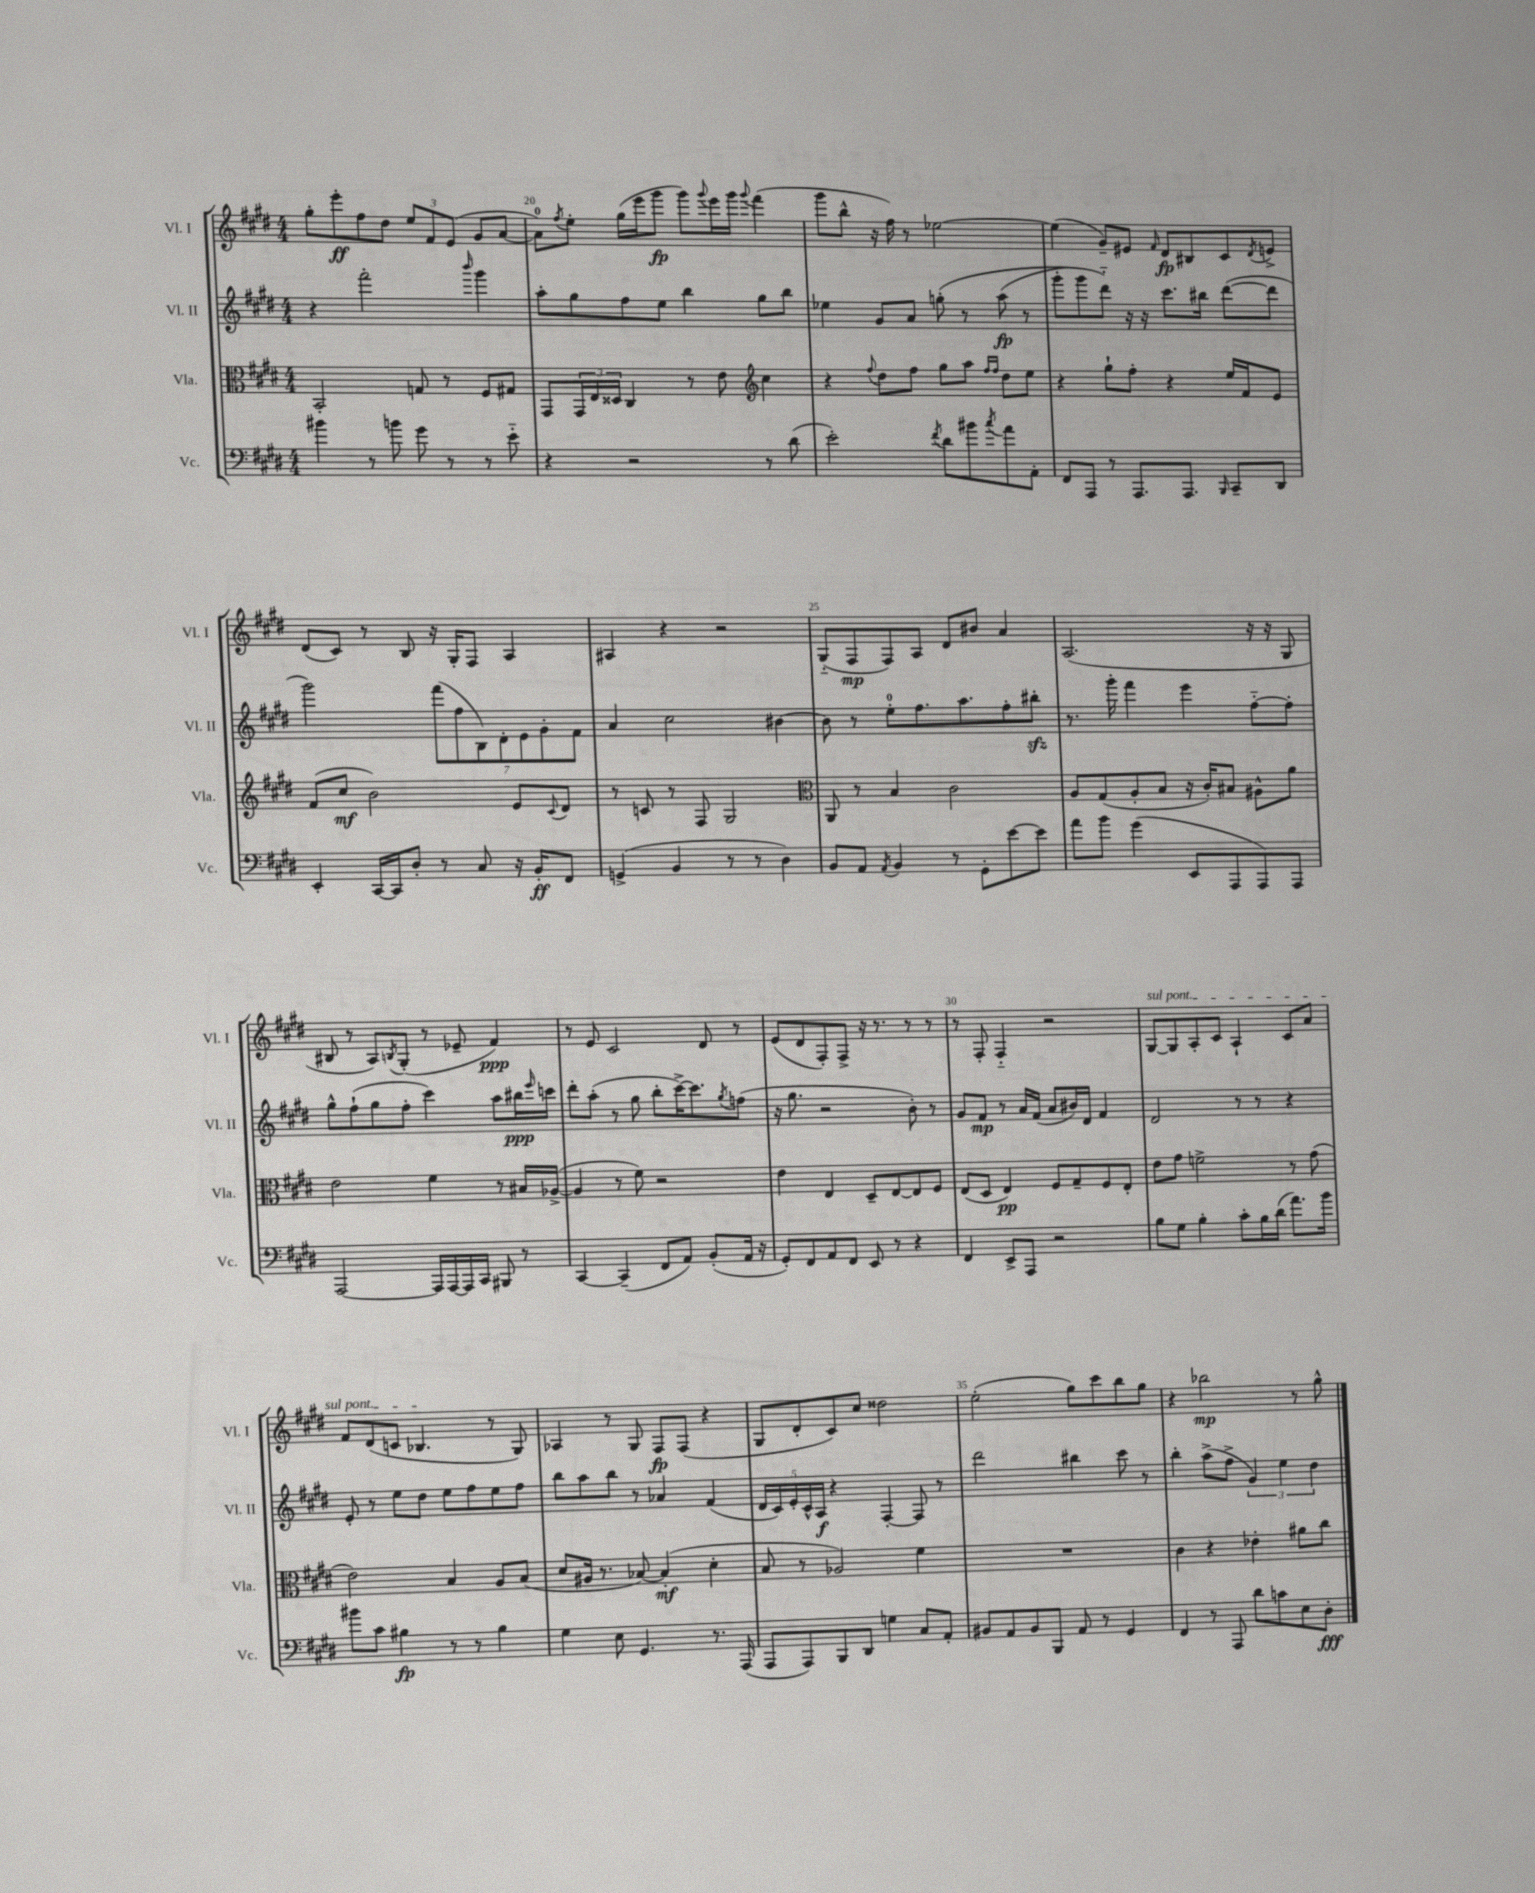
<<
\new StaffGroup <<
\new Staff = "s0" \with { instrumentName = "Vl. I" shortInstrumentName = "Vl. I" } {
    \clef treble \key e \major \numericTimeSignature \time 4/4
    gis''8-. e'''8-.\ff fis''8 dis''8 \tuplet 3/2 { e''8 fis'8 e'8( } gis'8 a'8~ |
    a'8-0) \acciaccatura { fis''8 } e''8-. gis''16( e'''16 gis'''8\fp gis'''8) \appoggiatura { gis'''8 } e'''16 gis'''16 \appoggiatura { gis'''8 } fis'''4( |
    gis'''8 b''8-^ r16 fis''16) r8 ees''2~ |
    ees''4( gis'8--) eis'8 \grace { fis'16 } dis'8\fp bis8 cis'8 \acciaccatura { dis'8 } e'8-> |
    dis'8( cis'8) r8 b8 r16 gis16-. fis8 a4 |
    ais4 r4 r2 |
    gis8-_( fis8\mp fis8) a8 dis'8 bis'8 a'4 |
    a2.( r16 r16 gis8 |
    bis8 r8 a8) \acciaccatura { b8 } gis8-.( r8 ees'8-- fis'4\ppp) |
    r8 e'8 cis'2 dis'8 r8 |
    e'8( dis'8 fis8-.) fis8-> r16 r8. r8 r8 |
    r8 fis8-. fis4-_ r2 |
    \once \override TextSpanner.bound-details.left.text = \markup { \italic "sul pont." } gis8~\startTextSpan gis8 a8-. cis'8 a4-! cis'8 a'8 |
    fis'8 dis'8( c'8 bes4.\stopTextSpan r8 gis8) |
    aes4 r8 gis8 fis8\fp fis8( r4 |
    gis8 dis'8-. cis'8) cis''8 disis''2 |
    e''2-.( gis''8) cis'''8 b''8 gis''8 |
    r4 bes''2\mp r8 gis''8-^ \bar "|." |
}
\new Staff = "s1" \with { instrumentName = "Vl. II" shortInstrumentName = "Vl. II" } {
    \clef treble \key e \major \numericTimeSignature \time 4/4
    r4 fis'''2-. \grace { b'''16 } gis'''4 |
    a''8-. gis''8 fis''8 e''8 b''4 gis''8 b''8 |
    ees''4 gis'8 a'8 g''8-.\( r8 a''8\fp( r8 |
    gis'''8-. gis'''8) dis'''8-_\) r16 r16 cis'''8. bis''16 dis'''8~( dis'''8 |
    gis'''2) \tuplet 7/4 { fis'''8( fis''8 b8) dis'8-. e'8 gis'8-. fis'8 } |
    a'4 cis''2 bis'4~ |
    bis'8 r8 e''8-0-. fis''8. a''8. fis''8-. bis''8-.\sfz |
    r8. gis'''16-. fis'''4 e'''4 fis''8~-_ fis''8-. |
    gis''8-^ fis''8-!( gis''8 fis''8-. cis'''4) a''8 bis''16\ppp \grace { e'''16 } c'''16 |
    dis'''8-. a''8-.( r8 gis''8 b''8-. cis'''16~->) cis'''8. \acciaccatura { gis''8 } f''8( |
    r16 gis''8. r2 b'8-.) r8 |
    gis'8 fis'8\mp r8 a'16 fis'16( a'8 bis'16) dis'16 fis'4 |
    dis'2 r8 r8 r4 |
    e'8-. r8 e''8 dis''8 e''8 fis''8 e''8 fis''8 |
    b''8 a''8 b''8 r8 aes'4 fis'4( |
    \tuplet 5/4 { dis'16 cis'16) e'16-. cis'16-^ a16\f } r4 fis4~-. fis8 r8 |
    dis'''2 bis''4 cis'''8 r8 |
    b''4-. a''8->( fis''8-> \tuplet 3/2 { gis'4) e''4 dis''4 } \bar "|." |
}
\new Staff = "s2" \with { instrumentName = "Vla." shortInstrumentName = "Vla." } {
    \clef alto \key e \major \numericTimeSignature \time 4/4
    b,2-. g8 r8 fis8 gis8 |
    gis,8 \tuplet 3/2 { gis,16 e16 disis16 } cis4 r8 e'8 \clef treble cis''4 |
    r4 \appoggiatura { fis''8 } dis''8 fis''8 gis''8 a''8 \grace { fis''16 fis''16 } dis''8 e''8 |
    r4 gis''8-! fis''8-. r4 e''16 fis'16 e'8 |
    fis'8( cis''8\mf b'2) e'8 \appoggiatura { cis'8 } dis'8 |
    r8 c'8 r8 fis8 gis2 |
    \clef alto a,8 r8 b4 cis'2 |
    a8 gis8( a8-. b8 r16 cis'16-.) bis8 ais8-^ a'8 |
    e'2 fis'4 r8 bis16 aes16~->( |
    aes4 r8 fis'8) r2 |
    e'4 e4 dis8-- e8~ e8 fis8 |
    e8( dis8 e4\pp) fis8 gis8-- fis8 e8-. |
    e'8 gis'8 f'2-> r8 gis'8( |
    e'2) b4 a8 b8( |
    dis'8 ais16 r8. bes8~) bes4-.\mf( dis'4-. |
    b8 r8 aes2) fis'4 |
    R1 |
    cis'4 r4 ees'4-. ais'8 cis''8 \bar "|." |
}
\new Staff = "s3" \with { instrumentName = "Vc." shortInstrumentName = "Vc." } {
    \clef bass \key e \major \numericTimeSignature \time 4/4
    bis'4 r8 b'8 gis'8 r8 r8 e'8-_ |
    r4 r2 r8 dis'8( |
    e'2-.) \acciaccatura { fis'8 } dis'8 bis'8 \acciaccatura { cis''8 } a'8 a,8-. |
    fis,8 a,,8 r8 a,,8. a,,8. \grace { b,,16 } cis,8-- dis,8 |
    e,4-. cis,16~ cis,16 dis8-. r8 cis8 r16 b,16-.\ff fis,8 |
    g,4->( b,4 r8 r8 dis4) |
    b,8 a,8 \acciaccatura { a,8 } b,4 r8 gis,8-. e'8~ e'8 |
    a'8 b'8 gis'4( e,8 a,,8 a,,8) a,,8 |
    a,,2~ a,,16 a,,16~ a,,16 cis,16 bis,,8 r8 |
    cis,4~ cis,4--( fis,8 a,8) b,8-.( a,16 r16 |
    gis,8-.) fis,8 a,8 fis,8 e,8 r8 r4 |
    fis,4 e,8-> a,,8 r2 |
    b8 gis8 b4-. cis'8-. b16 dis'16( a'8.) b'16 |
    bis'8 cis'8 bis4\fp r8 r8 bis4 |
    gis4 e8 gis,4. r8. a,,16( |
    a,,8 a,,8) b,,8 dis,8 g4 cis8 a,8-. |
    bis,8 a,8 bis,8 b,,8 a,8 r8 gis,4 |
    fis,4 r8 a,,8 dis'8 c'8 e8 dis8-.\fff \bar "|." |
}
>>
>>
\layout { \context { \Score currentBarNumber = #19 \override BarNumber.break-visibility = ##(#f #t #t) barNumberVisibility = #(every-nth-bar-number-visible 5) } }
